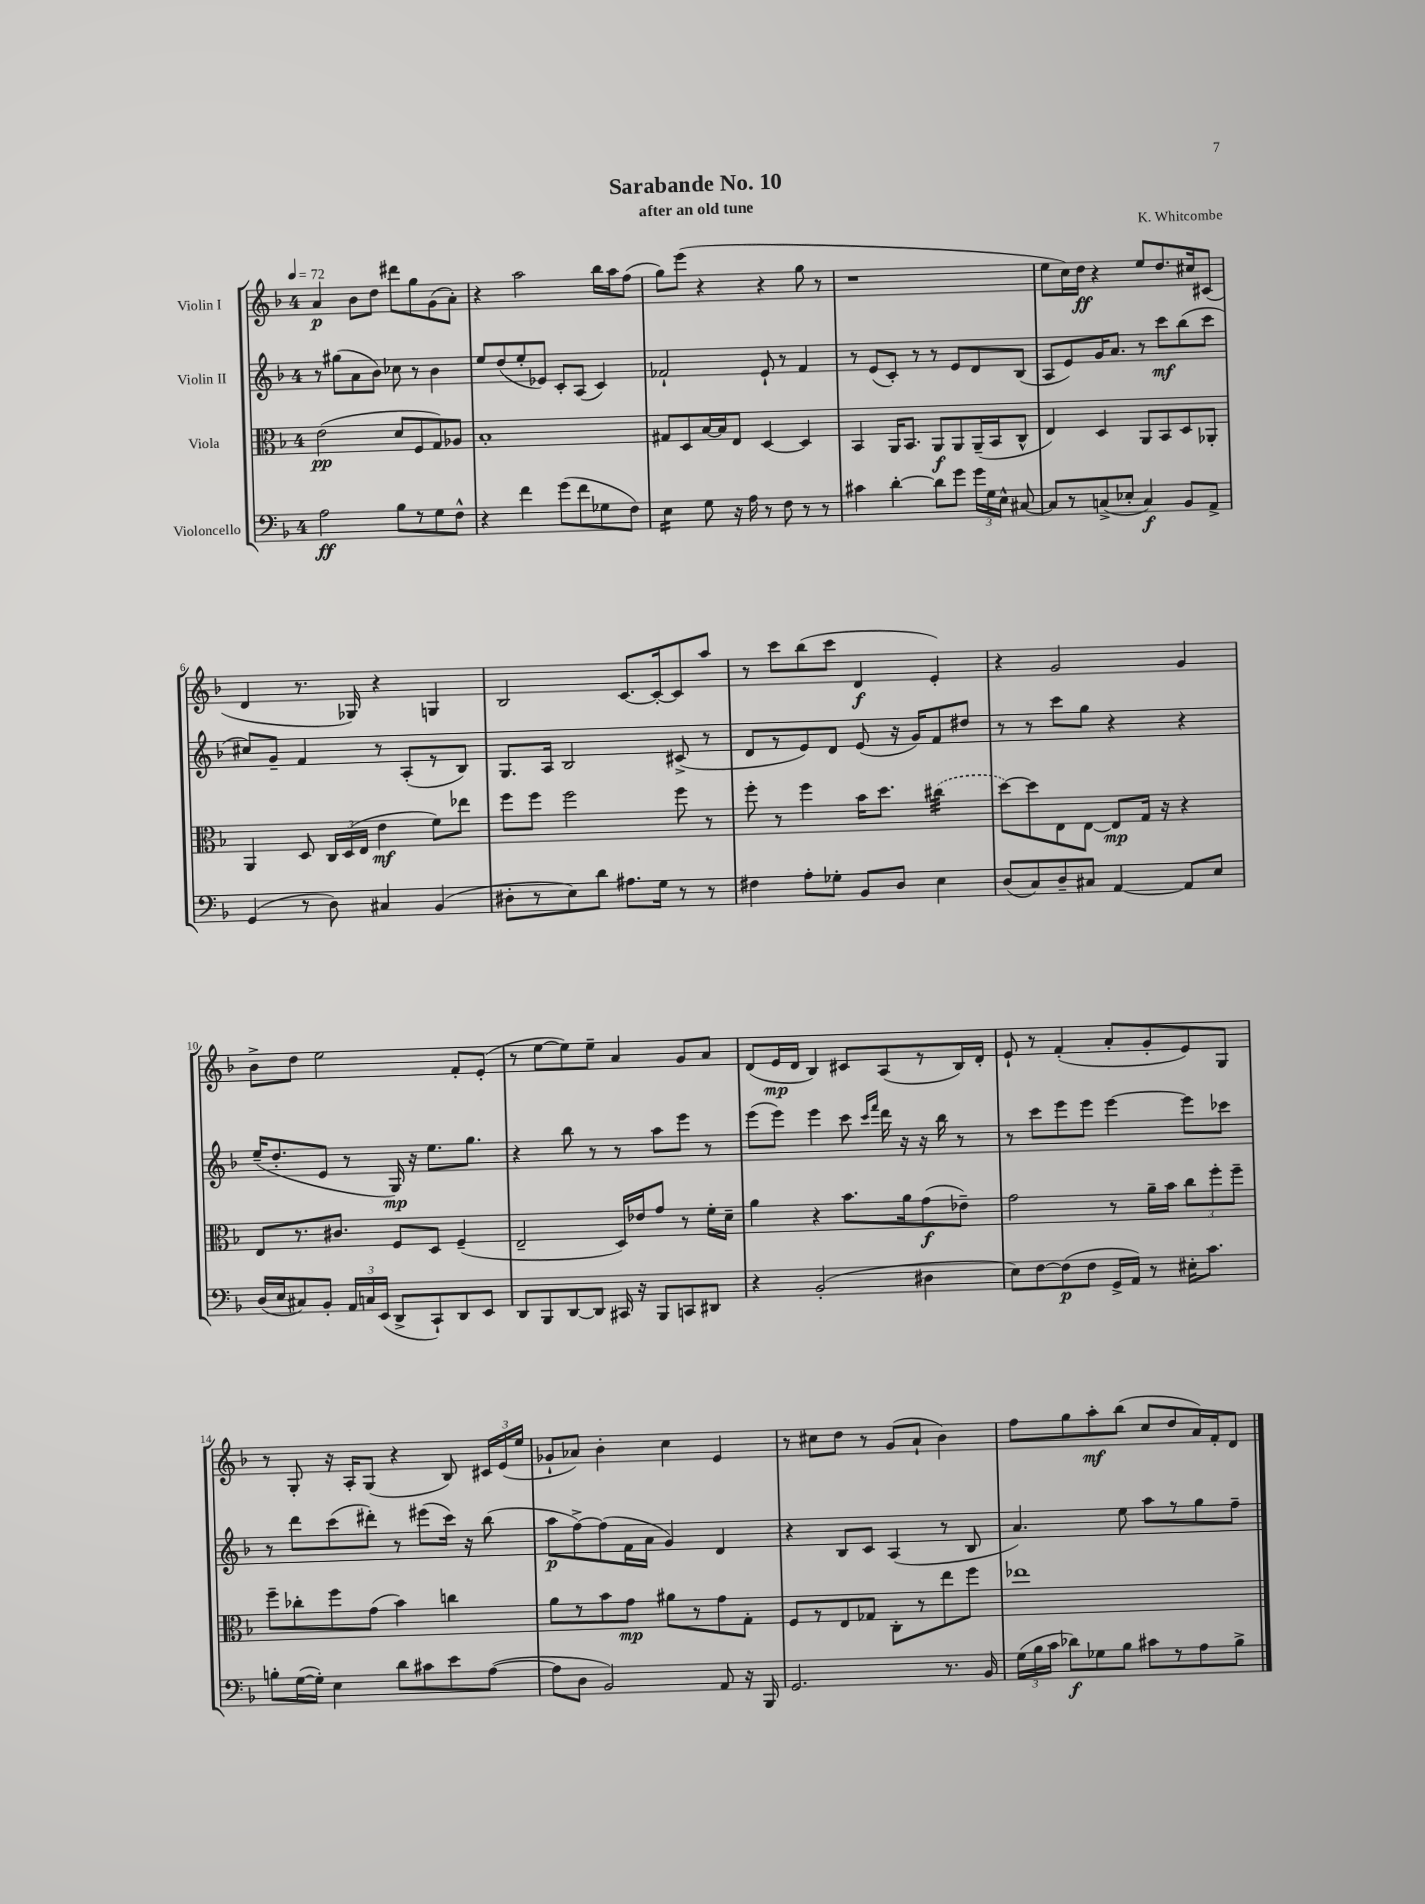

**kern	**kern	**kern	**kern
*staff4	*staff3	*staff2	*staff1
*clefF4	*clefC3	*clefG2	*clefG2
*k[b-]	*k[b-]	*k[b-]	*k[b-]
*M4/4	*M4/4	*M4/4	*M4/4
*MM72	*MM72	*MM72	*MM72
2A	(2e	8r	4a
.	.	(8gg#	.
.	.	8a	8b-
.	.	8b-)	8dd
8B-	8d	8cc-	8ddd#
8r	8F	8r	8gg
8G	8G)	4b-	(8g
8F^^	8A-	.	8a')
=	=	=	=
4r	1B-'	8ee	4r
.	.	(8dd	.
4f	.	8ee'	2aa
.	.	8e-)	.
(8g	.	8c'	.
8f	.	(8A	.
8G-	.	4c)	16bb-
.	.	.	16aa
8F)	.	.	(8ff
=	=	=	=
4E	8G#	2f-`	8gg)
.	8D	.	(8eee
8G	[16B-	.	4r
.	16B-]	.	.
16r	8E	.	.
16A	.	.	.
8r	[4D	8e`	4r
8F	.	8r	.
8r	4D]	4f-	8gg
8r	.	.	8r
=	=	=	=
4c#	4BB-	8r	1r
.	.	(8e	.
[4d'	16AA	8c')	.
.	8.BB-	.	.
.	.	8r	.
8d]	8AA	8r	.
8g	8AA	8e	.
24g	(16AA~	8d	.
24G	.	.	.
.	16BB-	.	.
24E^^	.	.	.
[8C#	8C^^	(8B-	.
=	=	=	=
8C#]	4E)	8A	8ee
8r	.	8e)	16cc)
.	.	.	16dd
(8C^	4D	16g	4r
.	.	8.a	.
8E-'	.	.	.
4C)	8AA	8r	8ee
.	8BB-	8ccc	8.dd
8BB-	8D	(8bb-	.
.	.	.	16cc#
8AA^	8AA-'	8ccc	(8c#
=	=	=	=
(4GG	4AA	8cc#)	4d
.	.	8g~	.
8r	8D	4f	8.r
8D)	24C	.	.
.	(24D	.	.
.	.	.	16G-)
.	24E	.	.
4C#	4e	8r	4r
.	.	(8A'	.
(4BB-	8f)	8r	4G
.	8ee-	8B-)	.
=	=	=	=
8D#'	8ff	8.G	2B-
8r	8ff	.	.
.	.	16A	.
8E)	2ff	2B-	.
8d	.	.	.
8.A#	.	.	[8.c
16G	.	.	16c'_
8r	8ff	(8c#^	8c]
8r	8r	8r	8aa
=	=	=	=
4F#	8ff'	8d	8r
.	8r	8r	8ccc
8A'	4ff	8e)	(8bb-
8G-'	.	8d	8ccc
8BB-	16b-	(8e	4d
.	8.dd	.	.
8D	.	16r	.
.	.	16g)	.
4E	(4cc#	8f	4e')
.	.	8dd#	.
=	=	=	=
(8D	[8dd)	8r	4r
8C)	8dd]	8r	.
8D~	8E	8ccc	2g
8C#	[8E	8gg	.
[4AA	8E]	4r	.
.	16G	.	.
.	16r	.	.
8AA]	4r	4r	4g
8E	.	.	.
=	=	=	=
(16D	8E	(16ee~	8b-^
16E	.	8.dd'	.
8C#)	8.r	.	8dd
8BB-'	.	8e	2ee
.	8.c#	.	.
24AA	.	8r	.
24C	.	.	.
(24EE	.	.	.
8DD^	8F	16G)	.
.	.	16r	.
8CC`)	8D	8.ee	.
8DD	(4F~	.	8f'
.	.	8.gg	.
8EE	.	.	(8e'
=	=	=	=
8DD	2E~	4r	8r
8BBB-	.	.	[8ee
[8DD	.	8bb-	8ee])
8DD]	.	8r	8ee~
16CC#	16D)	8r	4a
16r	16e-	.	.
8BBB-	8g	8aa	.
8CC	8r	8eee	8g
8DD#	16f'	8r	8a
.	16d~	.	.
=	=	=	=
4r	4a	(8eee	(8d
.	.	8eee)	16e
.	.	.	16d
(2BB-'	4r	4eee	4B-)
.	8.b-	8ccc	8c#
.	.	16qqccc	.
.	.	16qqfff	.
.	.	16ddd	(8A
.	16a	16r	.
4D#	(8g	16r	8r
.	.	16bb-	.
.	8e-~)	8r	16B-)
.	.	.	16d'
=	=	=	=
8E)	2g	8r	8e`
[8F	.	8ccc	8r
(8F]	.	8eee	(4f'
8F	.	8eee	.
16GG^	8r	[4eee	8a'
16AA)	.	.	.
8r	16a~	.	8g'
.	16b-	.	.
16E#'	12cc	8eee]	8e)
8.c	.	.	.
.	12ff'	.	.
.	.	8ccc-	8G
.	12ff~	.	.
=	=	=	=
8B'	8ff~	8r	8r
([16G	8cc-'	8ddd	8G'
16G'])	.	.	.
4E	8ff	(8ccc	16r
.	.	.	16A'
.	(8g	8ddd#')	(8G
8d	4b-)	8r	4r
8c#	.	(8eee#	.
8e	4cc	16ccc)	8B-)
.	.	16r	.
([8A	.	(8bb-	24c#
.	.	.	(24e
.	.	.	24ee
=	=	=	=
8A]	8a	8aa	8g-`
8D	8r	[8ff^)	8a-)
2BB-)	8b-	(8ff]	4b-'
.	8g	16f	.
.	.	16a	.
.	8a#	4g)	4cc
.	8r	.	.
8AA	8g	4d	4e
16r	8G'	.	.
16BBB-	.	.	.
=	=	=	=
2.GG	8F	4r	8r
.	8r	.	8cc#
.	8E	8B-	8dd
.	8G-	8c	8r
.	8C'	(4A	(8g
.	8r	.	8a`
8.r	8ee	8r	4b-)
.	8ff	8B-	.
16BB-	.	.	.
=	=	=	=
(24G	1ee-	4.a)	8ff
24B-	.	.	.
24c	.	.	.
8d-)	.	.	8gg
8G-	.	.	8aa'
8B-	.	8ee	(8bb-
8c#	.	8aa	8cc
8r	.	8r	8dd
8A	.	8gg	16a)
.	.	.	16f'
8B-^	.	8ff~	8d
==	==	==	==
*-	*-	*-	*-
